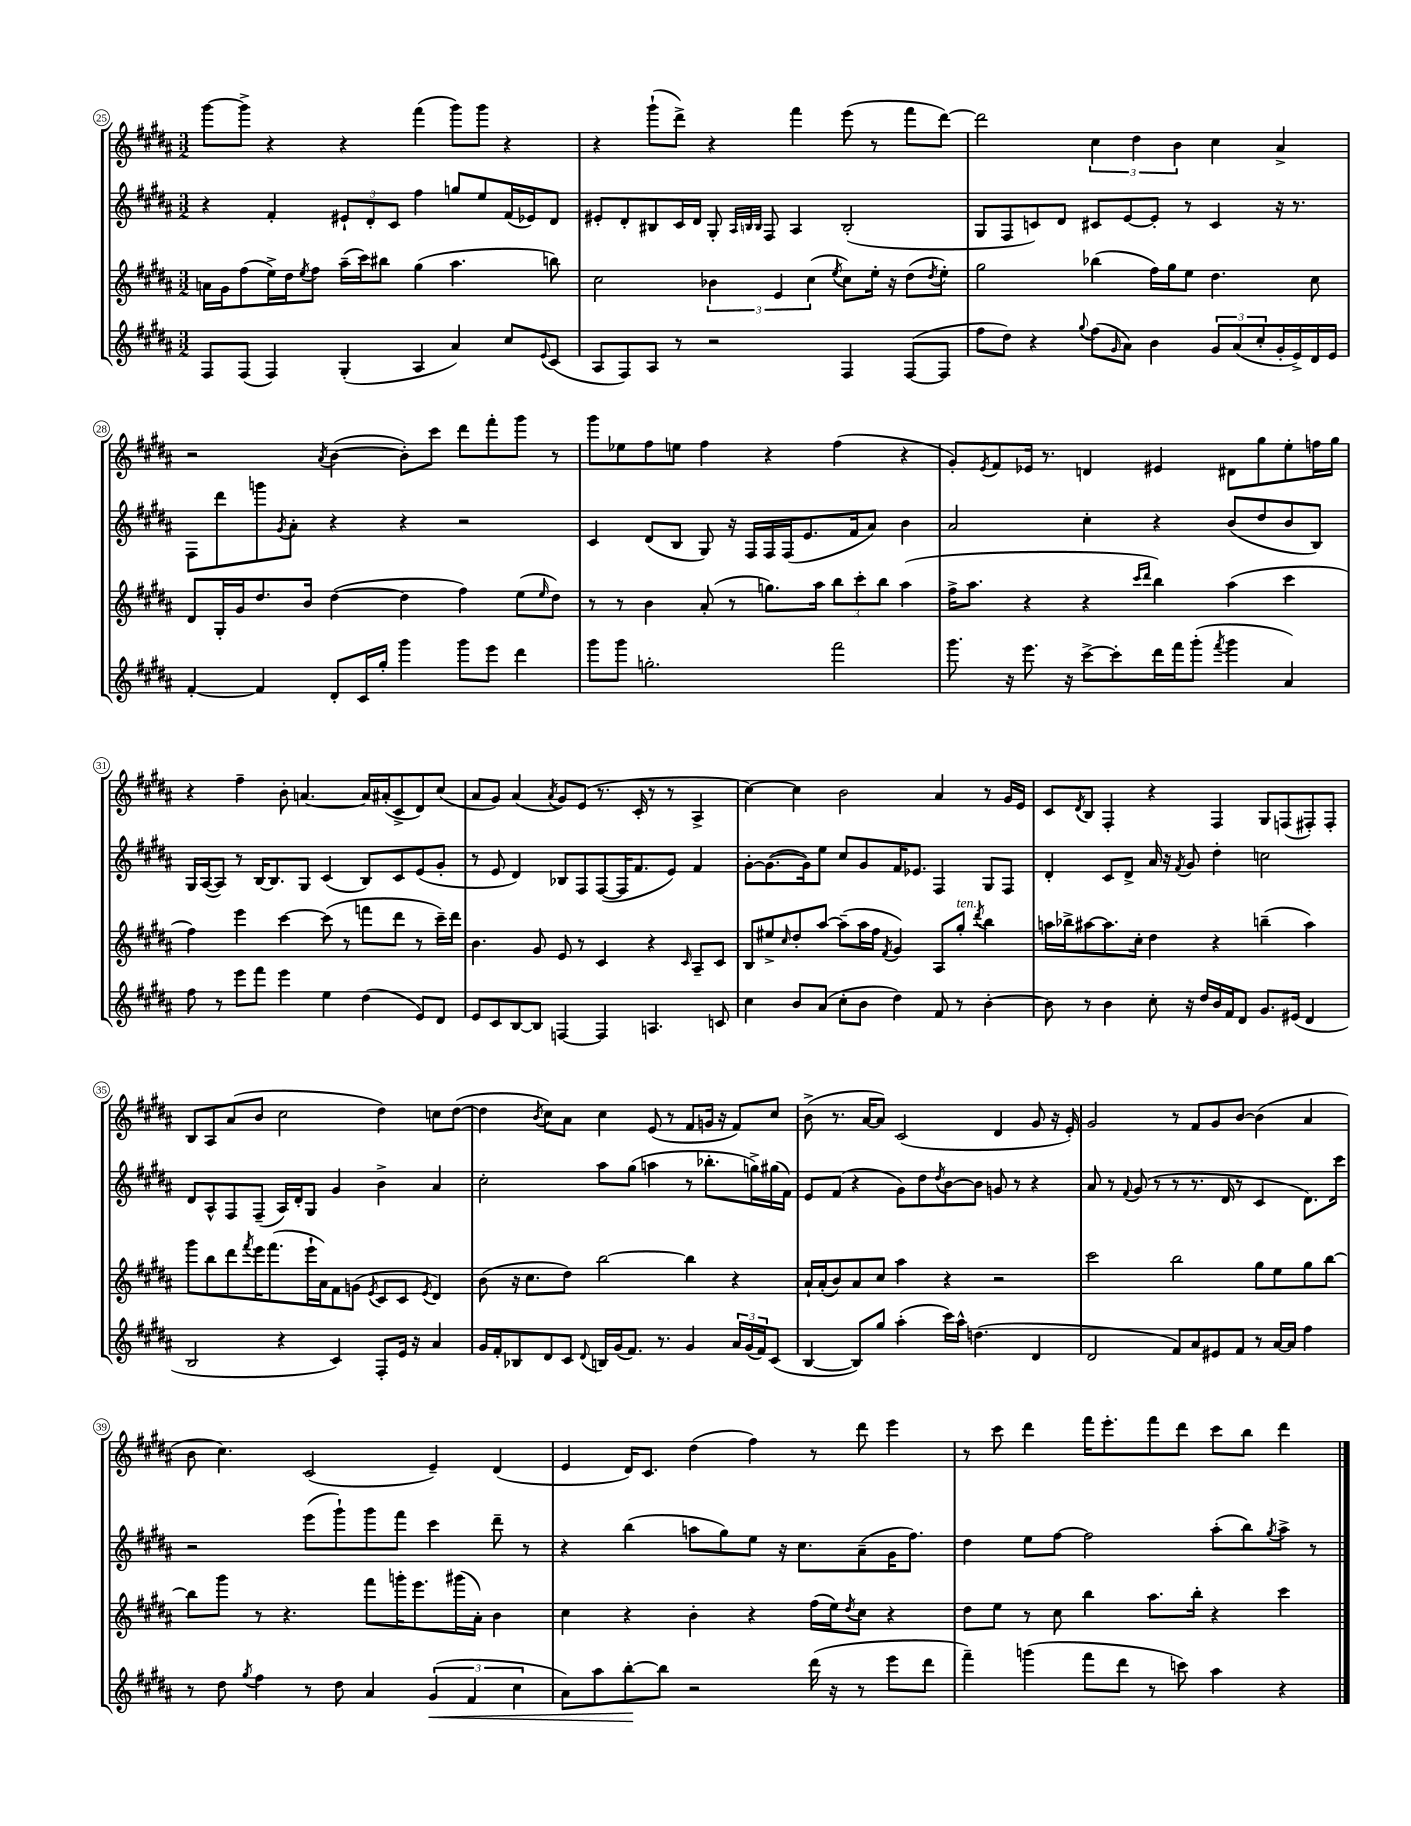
<<
\new StaffGroup <<
\new Staff = "s0" {
    \clef treble \key b \major \numericTimeSignature \time 3/2
    gis'''8~ gis'''8-> r4 r4 fis'''4( gis'''8) gis'''8 r4 |
    r4 gis'''8-!( dis'''8->) r4 fis'''4 e'''8( r8 fis'''8 dis'''8~) |
    dis'''2 \tuplet 3/2 { cis''4 dis''4 b'4 } cis''4 ais'4-> |
    r2 \acciaccatura { ais'8 } b'4~( b'8-.) cis'''8 dis'''8 fis'''8-. gis'''8 r8 |
    gis'''8 ees''8 fis''8 e''8 fis''4 r4 fis''4( r4 |
    gis'8-.) \acciaccatura { e'8 } fis'8 ees'16 r8. d'4 eis'4 dis'8 gis''8 e''8-. f''16 gis''16 |
    r4 fis''4-- b'8-. a'4.~ a'16 ais'16-.( cis'8-> dis'8) cis''8( |
    ais'8 gis'8) ais'4( \acciaccatura { ais'8 } gis'8) e'8( r8. cis'16-. r8 r8 ais4-> |
    cis''4~) cis''4 b'2 ais'4 r8 gis'16 e'16 |
    cis'8 \acciaccatura { dis'8 } b8 fis4-. r4 fis4 gis8 f8( fis8-.) fis8-. |
    b8 ais8 ais'8( b'8 cis''2 dis''4) c''8 dis''8~( |
    dis''4 \acciaccatura { b'8 } cis''8) ais'8 cis''4 e'8( r8 fis'8 g'16 r16 fis'8) cis''8 |
    b'8->( r8. ais'16~ ais'8) cis'2( dis'4 gis'8 r16 e'16-.) |
    gis'2 r8 fis'8 gis'8 b'8~ b'4( ais'4 |
    b'8 cis''4.) cis'2( e'4--) dis'4( |
    e'4 dis'16) cis'8. dis''4( fis''4) r8 dis'''8 e'''4 |
    r8 cis'''8 dis'''4 fis'''16 e'''8.-. fis'''8 dis'''8 cis'''8 b''8 dis'''4 \bar "|." |
}
\new Staff = "s1" {
    \clef treble \key b \major \numericTimeSignature \time 3/2
    r4 fis'4-. \tuplet 3/2 { eis'8-! dis'8-. cis'8 } fis''4 g''8 e''8 fis'16( ees'16) dis'8 |
    eis'8-. dis'8-. bis8 cis'16 dis'16 gis8-. \grace { ais32 b32 b32 } fis8 ais4 b2-.( |
    gis8 fis8 c'8) dis'8 cis'8 e'8~ e'8-. r8 cis'4 r16 r8. |
    fis8 dis'''8 g'''8 \acciaccatura { gis'8 } ais'8-. r4 r4 r2 |
    cis'4 dis'8( b8 gis8) r16 fis16 fis16 fis16( e'8. fis'16 ais'8) b'4 |
    ais'2 cis''4-. r4 b'8( dis''8 b'8 b8) |
    gis16 ais16~( ais8) r8 b16~ b8. gis8 cis'4( b8) cis'8 e'8( gis'8-. |
    r8 e'8 dis'4) bes8 fis8 fis8~( fis16 fis'8. e'8) fis'4 |
    gis'8~-. gis'8.~( gis'16) e''8 cis''8 gis'8 fis'16 ees'8. fis4 gis8 fis8 |
    dis'4-. cis'8 dis'8-> ais'16 r16 \acciaccatura { fis'8 } gis'8 dis''4-. c''2 |
    dis'8 ais8-^ fis8 fis8--( ais16) dis'16-. gis8 gis'4 b'4-> ais'4 |
    cis''2-. ais''8 gis''8( a''4 r8 bes''8.-. g''16->) gis''16( fis'16) |
    e'8 fis'8( r4 gis'8) dis''8 \acciaccatura { dis''8 } b'8~ b'8 g'8 r8 r4 |
    ais'8 r8 \appoggiatura { fis'8 } gis'8( r8 r8 r8. dis'16 r8 cis'4 dis'8.) cis'''16 |
    r2 e'''8( gis'''8-!) gis'''8 fis'''8 cis'''4 dis'''8-- r8 |
    r4 b''4( a''8 gis''8) e''8 r16 cis''8. ais'8--( gis'16 fis''8.) |
    dis''4 e''8 fis''8~ fis''2 ais''8-.( b''8) \acciaccatura { gis''8 } ais''8-> r8 \bar "|." |
}
\new Staff = "s2" {
    \clef treble \key b \major \numericTimeSignature \time 3/2
    a'16 gis'16 fis''8( e''16->) dis''16 \acciaccatura { e''8 } fis''8 ais''16--( cis'''16) bis''8 gis''4( ais''4. b''8) |
    cis''2 \tuplet 3/2 { bes'4 e'4 cis''4( } \acciaccatura { e''8 } cis''8) e''16-. r16 dis''8( \acciaccatura { dis''8 } e''8-.) |
    gis''2 bes''4( fis''16) gis''16 e''8 dis''4. cis''8 |
    dis'8 gis16-. gis'16 dis''8. b'16 dis''4~( dis''4 fis''4) e''8( \grace { e''16 } dis''8) |
    r8 r8 b'4 ais'8-.( r8 g''8.) ais''16 \tuplet 3/2 { b''8 cis'''8-. b''8 } ais''4( |
    fis''16-> ais''8. r4 r4 \grace { cis'''16 dis'''16 } b''4) ais''4( cis'''4 |
    fis''4) e'''4 cis'''4~ cis'''8( r8 f'''8 dis'''8 r8 cis'''16--) dis'''16 |
    b'4. gis'8 e'8 r8 cis'4 r4 \grace { cis'16 } ais8-- cis'8 |
    b8 eis''8-> \grace { cis''16 } dis''8-. ais''8~ ais''8--( ais''16 fis''16 \acciaccatura { fis'8 } gis'4) ais8 gis''8-.^\markup { \italic "ten." } \acciaccatura { dis'''8 } b''4 |
    a''16 bes''16-> ais''8~ ais''8. cis''16-. dis''4 r4 b''4--( ais''4) |
    gis'''8 b''8 dis'''8 \acciaccatura { fis'''8 } e'''16 fis'''8.( e'''16-! ais'16) fis'8 g'8( \acciaccatura { e'8 } cis'8 cis'8 \acciaccatura { e'8 } dis'4) |
    b'8( r16 cis''8. dis''8) b''2~ b''4 r4 |
    ais'16-! ais'16-.( b'8) ais'8 cis''8 ais''4 r4 r2 |
    cis'''2 b''2 gis''8 e''8 gis''8 b''8~ |
    b''8 gis'''8 r8 r4. fis'''8 g'''16-. e'''8. gis'''16( ais'16-.) b'4 |
    cis''4 r4 b'4-. r4 fis''16( e''16) \acciaccatura { dis''8 } cis''8 r4 |
    dis''8 e''8 r8 cis''8 b''4 ais''8. b''16-. r4 cis'''4 \bar "|." |
}
\new Staff = "s3" {
    \clef treble \key b \major \numericTimeSignature \time 3/2
    fis8 fis8( fis4) gis4-.( ais4 ais'4) cis''8 \appoggiatura { e'8 } cis'8( |
    ais8 fis8) ais8 r8 r2 fis4 fis8~( fis8 |
    fis''8 dis''8) r4 \appoggiatura { gis''8 } fis''8( \grace { gis'16 } ais'8) b'4 \tuplet 3/2 { gis'8 ais'8( cis''8-. } gis'16-. e'16->) dis'16 e'16 |
    fis'4~-. fis'4 dis'8-. cis'16 gis''16-. gis'''4 gis'''8 e'''8 dis'''4 |
    gis'''8 gis'''8 g''2.-. fis'''2 |
    gis'''8. r16 e'''8. r16 cis'''8~-> cis'''8-. dis'''16 fis'''16 gis'''8-.( \acciaccatura { fis'''8 } gis'''4 ais'4) |
    fis''8 r8 e'''8 fis'''8 e'''4 e''4 dis''4( e'8) dis'8 |
    e'8 cis'8 b8~ b8 f4~ f4 a4. c'8 |
    cis''4 b'8 ais'8( cis''8-. b'8 dis''4) fis'8 r8 b'4~-. |
    b'8 r8 b'4 cis''8-. r16 dis''16 b'16 fis'16 dis'8 gis'8. eis'16( dis'4 |
    b2 r4 cis'4) fis8-. e'16 r16 ais'4 |
    gis'16 fis'16-. bes8 dis'8 cis'8 \appoggiatura { dis'8 } b16 gis'16( fis'8.) r8. gis'4 \tuplet 3/2 { ais'16 gis'16( fis'16) } cis'8( |
    b4~ b8) gis''8 ais''4-.( cis'''16) ais''16-^ d''4.( dis'4 |
    dis'2 fis'8) ais'8 eis'8 fis'8 r8 ais'16~ ais'16 fis''4 |
    r8 dis''8 \acciaccatura { gis''8 } fis''4 r8 dis''8 ais'4 \tuplet 3/2 { gis'4\<( fis'4 cis''4 } |
    ais'8) ais''8 b''8~-.\! b''8 r2 dis'''16( r16 r8 e'''8 dis'''8 |
    fis'''4--) g'''4( fis'''8 dis'''8 r8 c'''8) ais''4 r4 \bar "|." |
}
>>
>>
\layout { \context { \Score currentBarNumber = #25 \override BarNumber.stencil = #(make-stencil-circler 0.1 0.3 ly:text-interface::print) } }
